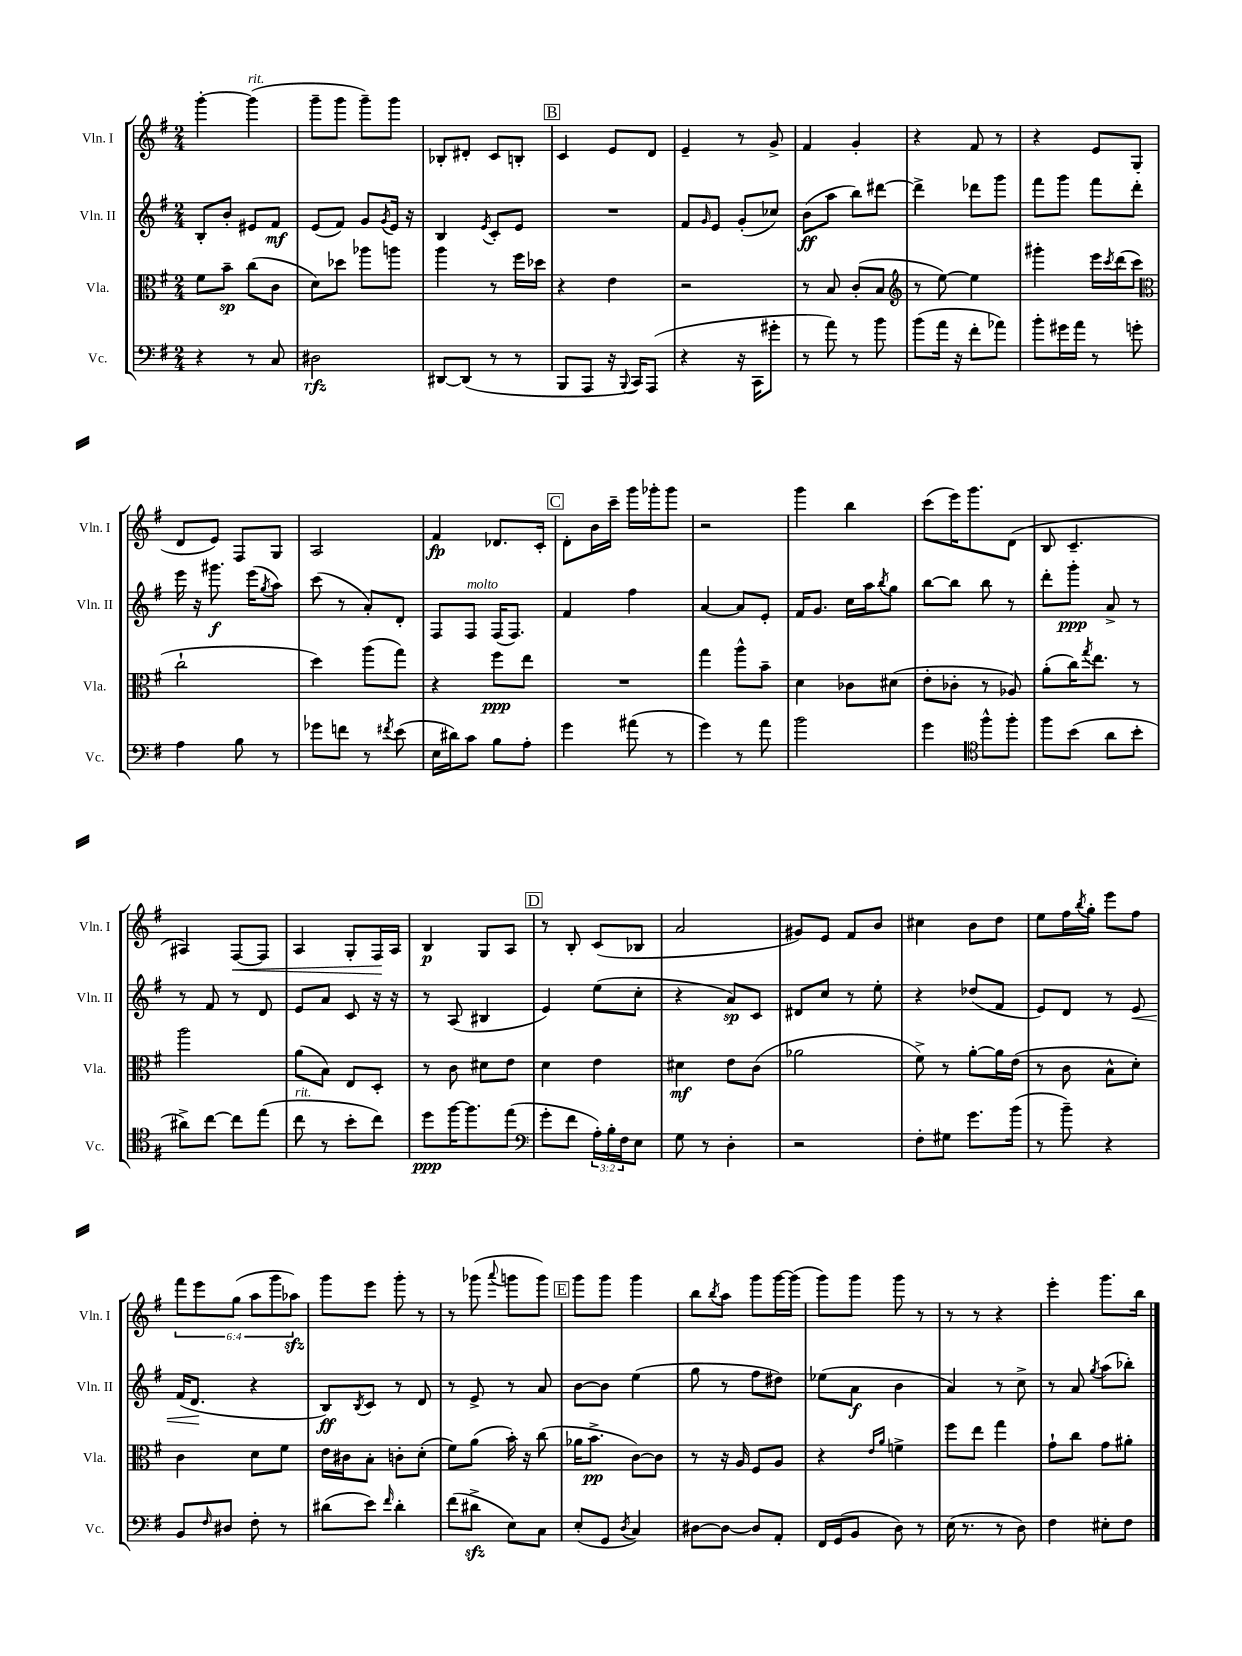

**kern	**kern	**kern	**kern
*staff4	*staff3	*staff2	*staff1
*clefF4	*clefC3	*clefG2	*clefG2
*k[f#]	*k[f#]	*k[f#]	*k[f#]
*M2/4	*M2/4	*M2/4	*M2/4
4r	8f#	8B'	[4ggg'
.	8b~	8b'	.
8r	(8cc	8e#	(4ggg]
8C	8c	8f#	.
=	=	=	=
2D#	8d)	(8e	8ggg~
.	8dd-	8f#)	8ggg
.	8aa-	8g	8ggg~)
.	.	8qg	.
.	8aa	16e	8ggg
.	.	16r	.
=	=	=	=
[8DD#	4aa	4B	8B-'
(8DD#]	.	.	8d#'
.	.	8qe	.
8r	8r	8c'	8c
8r	16ff#	8e	8B'
.	16dd-	.	.
=	=	=	=
8BBB	4r	2r	4c
8AAA	.	.	.
16r	4e	.	8e
8qqBBB	.	.	.
16CC)	.	.	.
(8AAA	.	.	8d
=	=	=	=
4r	2r	8f#	4e~
.	.	16qqg	.
.	.	8e	.
16r	.	(8g'	8r
16CC	.	.	.
8g#'	.	8cc-)	8g^
=	=	=	=
8r	8r	(8b	4f#
8a)	8B	8aa	.
8r	(8c'	8bb)	4g'
8b	8B	[8ddd#	.
=	=	=	=
*	*clefG2	*	*
(8b	8r	4ddd#^]	4r
16a	[8ee)	.	.
16r	.	.	.
8f#'	4ee]	8ddd-	8f#
8a-)	.	8ggg	8r
=	=	=	=
8b'	4ggg#'	8fff#	4r
16g#	.	8ggg	.
16a	.	.	.
8r	16eee	8fff#	8e
.	8qccc	.	.
.	(16ddd	.	.
8g'	8ccc	8ddd'	(8G
=	=	=	=
*	*clefC3	*	*
4A	2cc`	16eee	8d
.	.	16r	.
.	.	8.ggg#	8e)
8B	.	.	8F#
.	.	(16eee	.
.	.	8qgg	.
8r	.	8aa)	8G
=	=	=	=
8g-	4dd)	(8ccc	2A
8f	.	8r	.
8r	(8aa	8a')	.
8qf#	.	.	.
(8e	8gg)	8d'	.
=	=	=	=
16E	4r	8F#	4f#
16d#)	.	.	.
8c	.	8F#	.
8B	8ff#	(16F#	8.d-
.	.	8.F#)	.
8A'	8ee	.	.
.	.	.	16c'
=	=	=	=
4g	2r	4f#	8d'
.	.	.	16b
.	.	.	16ccc~
(8a#	.	4ff#	16ggg
.	.	.	16ggg-'
8r	.	.	8ggg-
=	=	=	=
4g)	4gg	[4a	2r
8r	8aa^^	8a]	.
8a	8b~	8e'	.
=	=	=	=
2b	4d	16f#	4ggg
.	.	8.g	.
.	8c-	16cc	4bb
.	.	16aa	.
.	.	8qbb	.
.	(8d#	8gg	.
=	=	=	=
4g	8e'	[8bb	(8ccc
.	8c-'	8bb]	16eee)
.	.	.	8.ggg
*clefC4	*	*	*
8ff#^^	8r	8bb	.
8ff#'	8A-)	8r	(8d
=	=	=	=
8ff#	(8a'	8ddd'	8B
(8b	16cc)	8ggg'	4.c~
.	8qgg	.	.
.	8.ee	.	.
8a	.	8a^	.
8b'	8r	8r	.
=	=	=	=
8a#^)	2aa	8r	4A#)
[8cc	.	8f#	.
8cc]	.	8r	[8F#
(8ee	.	8d	8F#]
=	=	=	=
8cc	(8a	8e	4A
8r	8B)	8a	.
8b'	8E	8c	8G'
8cc)	8D'	16r	16F#
.	.	16r	16A
=	=	=	=
8dd	8r	8r	4B
[16ff#	8c	(8A	.
8.ff#]	.	.	.
.	8d#	4B#	8G
(8ee	8e	.	8A
=	=	=	=
*clefF4	*	*	*
8g'	4d	4e)	8r
8f#	.	.	8B'
24A')	4e	(8ee	(8c
24B'	.	.	.
24F#	.	.	.
8E	.	8cc'	8B-
=	=	=	=
8G	4d#	4r	2a
8r	.	.	.
4D'	8e	8a)	.
.	(8c	8c	.
=	=	=	=
2r	2a-	8d#	8g#)
.	.	8cc	8e
.	.	8r	8f#
.	.	8ee'	8b
=	=	=	=
8F#'	8f#^)	4r	4cc#
8G#	8r	.	.
8.g	[8a'	(8dd-	8b
.	16a]	8f#	8dd
(16b	(16e	.	.
=	=	=	=
8r	8r	8e)	8ee
8b~)	8c	8d	16ff#
.	.	.	8qbb
.	.	.	16gg'
4r	8B^^	8r	8eee
.	8d')	8e	8ff#
=	=	=	=
8BB	4c	(16f#	12fff#
.	.	8.d	.
.	.	.	12eee
16qqF#	.	.	.
8D#	.	.	.
.	.	.	(12gg
8F#'	8d	4r	12aa
.	.	.	12ggg
8r	8f#	.	.
.	.	.	12aa-)
=	=	=	=
(8d#	16e	8B)	8ggg
.	16c#	.	.
.	.	8qB	.
8e)	8B'	8c	8eee
16qqf#	.	.	.
4d#'	8c'	8r	8ggg'
.	(8d'	8d	8r
=	=	=	=
(8f#	8f#)	8r	8r
8d#^	(8a	8e^	(8ggg-
.	.	.	8qqaaa
8E)	16b')	8r	8ggg
.	16r	.	.
8C	(8cc	8a	8ggg)
=	=	=	=
(8E'	16a-	[8b	8ggg
.	8.b^	.	.
8GG	.	8b]	8ggg
8qD	.	.	.
4C)	[8c)	(4ee	4ggg
.	8c]	.	.
=	=	=	=
[8D#	8r	8gg	8bb
.	.	.	8qbb
8D#_	16r	8r	8aa
.	16A	.	.
8D#]	8F#	8ff#	8ggg
8AA'	8A	8dd#)	[16ggg
.	.	.	(16ggg]
=	=	=	=
16FF#	4r	(8ee-	8ggg)
(16GG	.	.	.
8BB	.	8a	8ggg
.	16qqe	.	.
.	16qqa	.	.
8D)	4f^	4b	8ggg
8r	.	.	8r
=	=	=	=
(16E	8ff#	4a)	8r
8.r	.	.	.
.	8ee	.	8r
8r	4gg	8r	4r
8D)	.	8cc^	.
=	=	=	=
4F#	8g`	8r	4eee'
.	8cc	8a	.
.	.	8qgg	.
8E#'	8g	(8aa	8.ggg
8F#	8a#'	8bb-')	.
.	.	.	16bb
==	==	==	==
*-	*-	*-	*-
